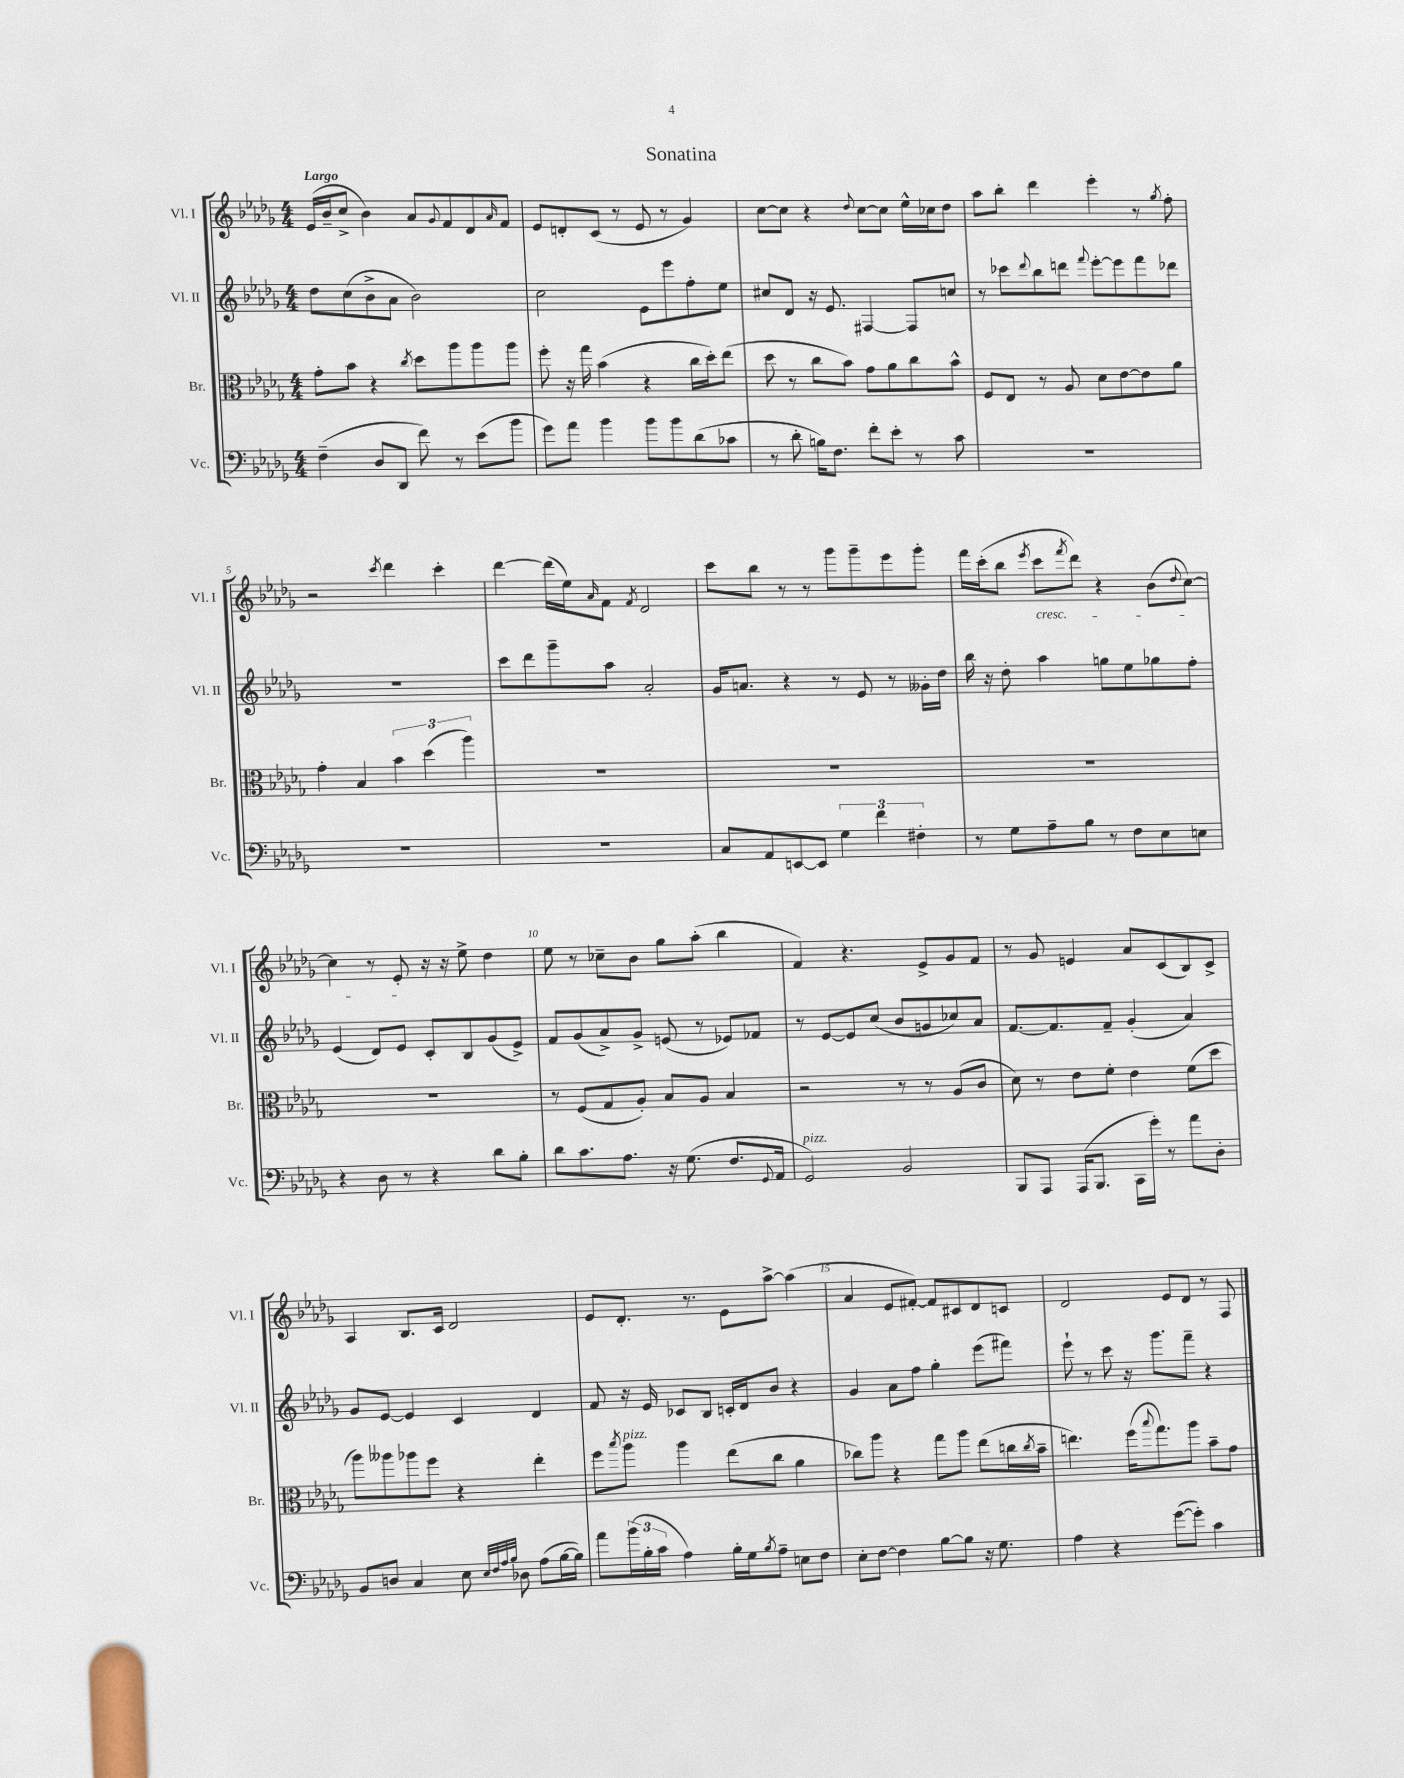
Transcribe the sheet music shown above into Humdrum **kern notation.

**kern	**kern	**kern	**kern
*staff4	*staff3	*staff2	*staff1
*clefF4	*clefC3	*clefG2	*clefG2
*k[b-e-a-d-g-]	*k[b-e-a-d-g-]	*k[b-e-a-d-g-]	*k[b-e-a-d-g-]
*M4/4	*M4/4	*M4/4	*M4/4
(4F~	8g-'	8dd-	(16e-
.	.	.	16b-~
.	8b-	(8cc	8cc^
8D-	4r	8b-^	4b-)
8DD-	.	8a-	.
.	8qcc	.	.
8f)	8dd-	2b-)	8a-
.	.	.	8qqg-
8r	8aa-	.	8f
(8e-	8aa-	.	8d-
.	.	.	16qqa-
8b-	8aa-	.	8f
=	=	=	=
8g-)	8ff'	2cc	8e-
8a-	16r	.	8d'
.	16gg-	.	.
4b-	(4b-	.	(8c
.	.	.	8r
8b-	4r	8e-	8e-
8b-	.	8eee-	8r
(8d-	16cc	8ff'	4g-)
.	16dd-')	.	.
8c-	(8ee-	8ee-	.
=	=	=	=
8r	8dd-	8cc#	[8cc
8d-'	8r	8d-	8cc]
16B)	8cc	16r	4r
8.F	.	8.e-	.
.	8b-)	.	.
.	.	.	8qqdd-
8f'	8g-	[4F#	[8cc
8e-'	8a-	.	8cc]
8r	8cc	8F#]	16ee-^^
.	.	.	16cc-
8c	8b-^^	8cc	8dd-
=	=	=	=
1r	8F	8r	8aa-
.	8E-	8ccc-	8bb-'
.	.	8qqddd-	.
.	8r	8bb-	4ddd-
.	8A-	8ddd	.
.	.	8qqfff	.
.	8d-	[8eee-'	4eee-'
.	[8e-	8eee-]	.
.	8e-]	8fff	8r
.	.	.	8qgg-
.	8a-	8ddd-	8ff'
=	=	=	=
1r	4g-'	1r	2r
.	4B-	.	.
.	.	.	8qccc
.	6b-	.	4ddd-
.	(6dd-	.	.
.	.	.	4ccc'
.	6aa-)	.	.
=	=	=	=
1r	1r	8ccc	[4ddd-
.	.	8ddd-	.
.	.	8ggg-~	(16ddd-]
.	.	.	16ee-)
.	.	.	16qqa-
.	.	8aa-	8f
.	.	.	8qf
.	.	2a-'	2d-
=	=	=	=
8C	1r	16g-	8ccc
.	.	8.a	.
8AA-	.	.	8bb-
[8EE	.	4r	8r
8EE]	.	.	8r
6G-	.	8r	8ggg-
.	.	8e-	8ggg-~
6f	.	.	.
.	.	8r	8eee-
6F#'	.	.	.
.	.	16g--'	8ggg-'
.	.	16dd-	.
=	=	=	=
8r	1r	16bb-	16fff
.	.	16r	(16ccc'
8G-	.	8dd-'	8bb-
.	.	.	8qeee-
8A-~	.	4aa-	8ccc
.	.	.	8qfff
8B-	.	.	8ddd-)
8r	.	8gg	4r
8F	.	8ee-	.
8E-	.	8gg-	(8b-
.	.	.	8qqdd-
8E	.	8ff'	[8cc)
=	=	=	=
4r	1r	(4e-	4cc]
8D-	.	8d-)	8r
8r	.	8e-	8e-'
4r	.	8c'	16r
.	.	.	16r
.	.	8B-	8ee-^
8d-	.	(8g-	4dd-
8B-'	.	8e-^)	.
=	=	=	=
8d-	8r	8f	8ee-
8.c	(8F	(8g-	8r
.	8G-	8a-^)	8cc-~
8.A-	.	.	.
.	8A-')	8g-^	8b-
16r	8B-	(8e	8gg-
(8.G-	.	.	.
.	8A-	8r	(8aa-'
8.F	4B-	8e-)	4bb-
.	.	8f-	.
8qqGG-	.	.	.
16AA-	.	.	.
=	=	=	=
2GG-)	2r	8r	4f)
.	.	[8e-	.
.	.	8e-]	4.r
.	.	(8cc	.
2BB-	8r	8b-	.
.	8r	8g	8e-^
.	(8A-	8cc-)	8g-
.	8c	8a-	8f
=	=	=	=
8BBB-	8d-)	[8.f	8r
8AAA-	8r	.	8g-
.	.	8.f]	.
(16AAA-	8e-	.	4e
8.BBB-	.	.	.
.	8f'	8f~	.
16CC	4e-	(4g-'	8a-
16g-')	.	.	.
8r	.	.	(8c
8a-	(8f	4a-)	8B-)
8D-'	8dd-	.	8c^
=	=	=	=
8BB-	8aa-)	8g-	4A-
8D	8aa--	[8e-	.
4C	8aa-	4e-]	8.B-
.	8ff	.	.
.	.	.	16c
8E-	4r	4c	2d-
32qqE-	.	.	.
32qqF	.	.	.
32qqA-	.	.	.
32qqB-	.	.	.
8D-	.	.	.
(8A-	4ee-'	4d-	.
[16B-	.	.	.
16B-])	.	.	.
=	=	=	=
8a-	8ff	8f	8e-
.	8qbb-	.	.
(24b-	8aa-	16r	8.d-'
24B-'	.	.	.
.	.	16e-	.
24c	.	.	.
4A-)	4aa-	8c-	.
.	.	.	8.r
.	.	8B-	.
16B-'	(8ee-	16c'	8e-
16G-	.	16d-	.
8qB-	.	.	.
8A-~	8cc	8b-	[8aa-^
8E	4a-	4r	(4aa-]
8F	.	.	.
=	=	=	=
8E-'	8cc-)	4g-	4a-
[8F	8aa-	.	.
4F]	4r	8a-	8e-
.	.	8ff	[8f#')
[8B-	8gg-	4gg-'	8f#]
8B-]	8aa-	.	8c#
16r	(8ee-	(8eee-	8d-
8.G-	.	.	.
.	16cc	8fff#)	8c
.	8qcc	.	.
.	16b-~	.	.
=	=	=	=
4A-	4.ee)	8eee-`	2d-
.	.	8r	.
4r	.	8ccc	.
.	(16ff	16r	.
.	8qqbb-	.	.
.	8.gg-)	8.ggg-	.
([8g-	.	.	8e-
8g-'])	8aa-	8fff~	8d-
4c	8b-~	4r	8r
.	8g-	.	8F
==	==	==	==
*-	*-	*-	*-
